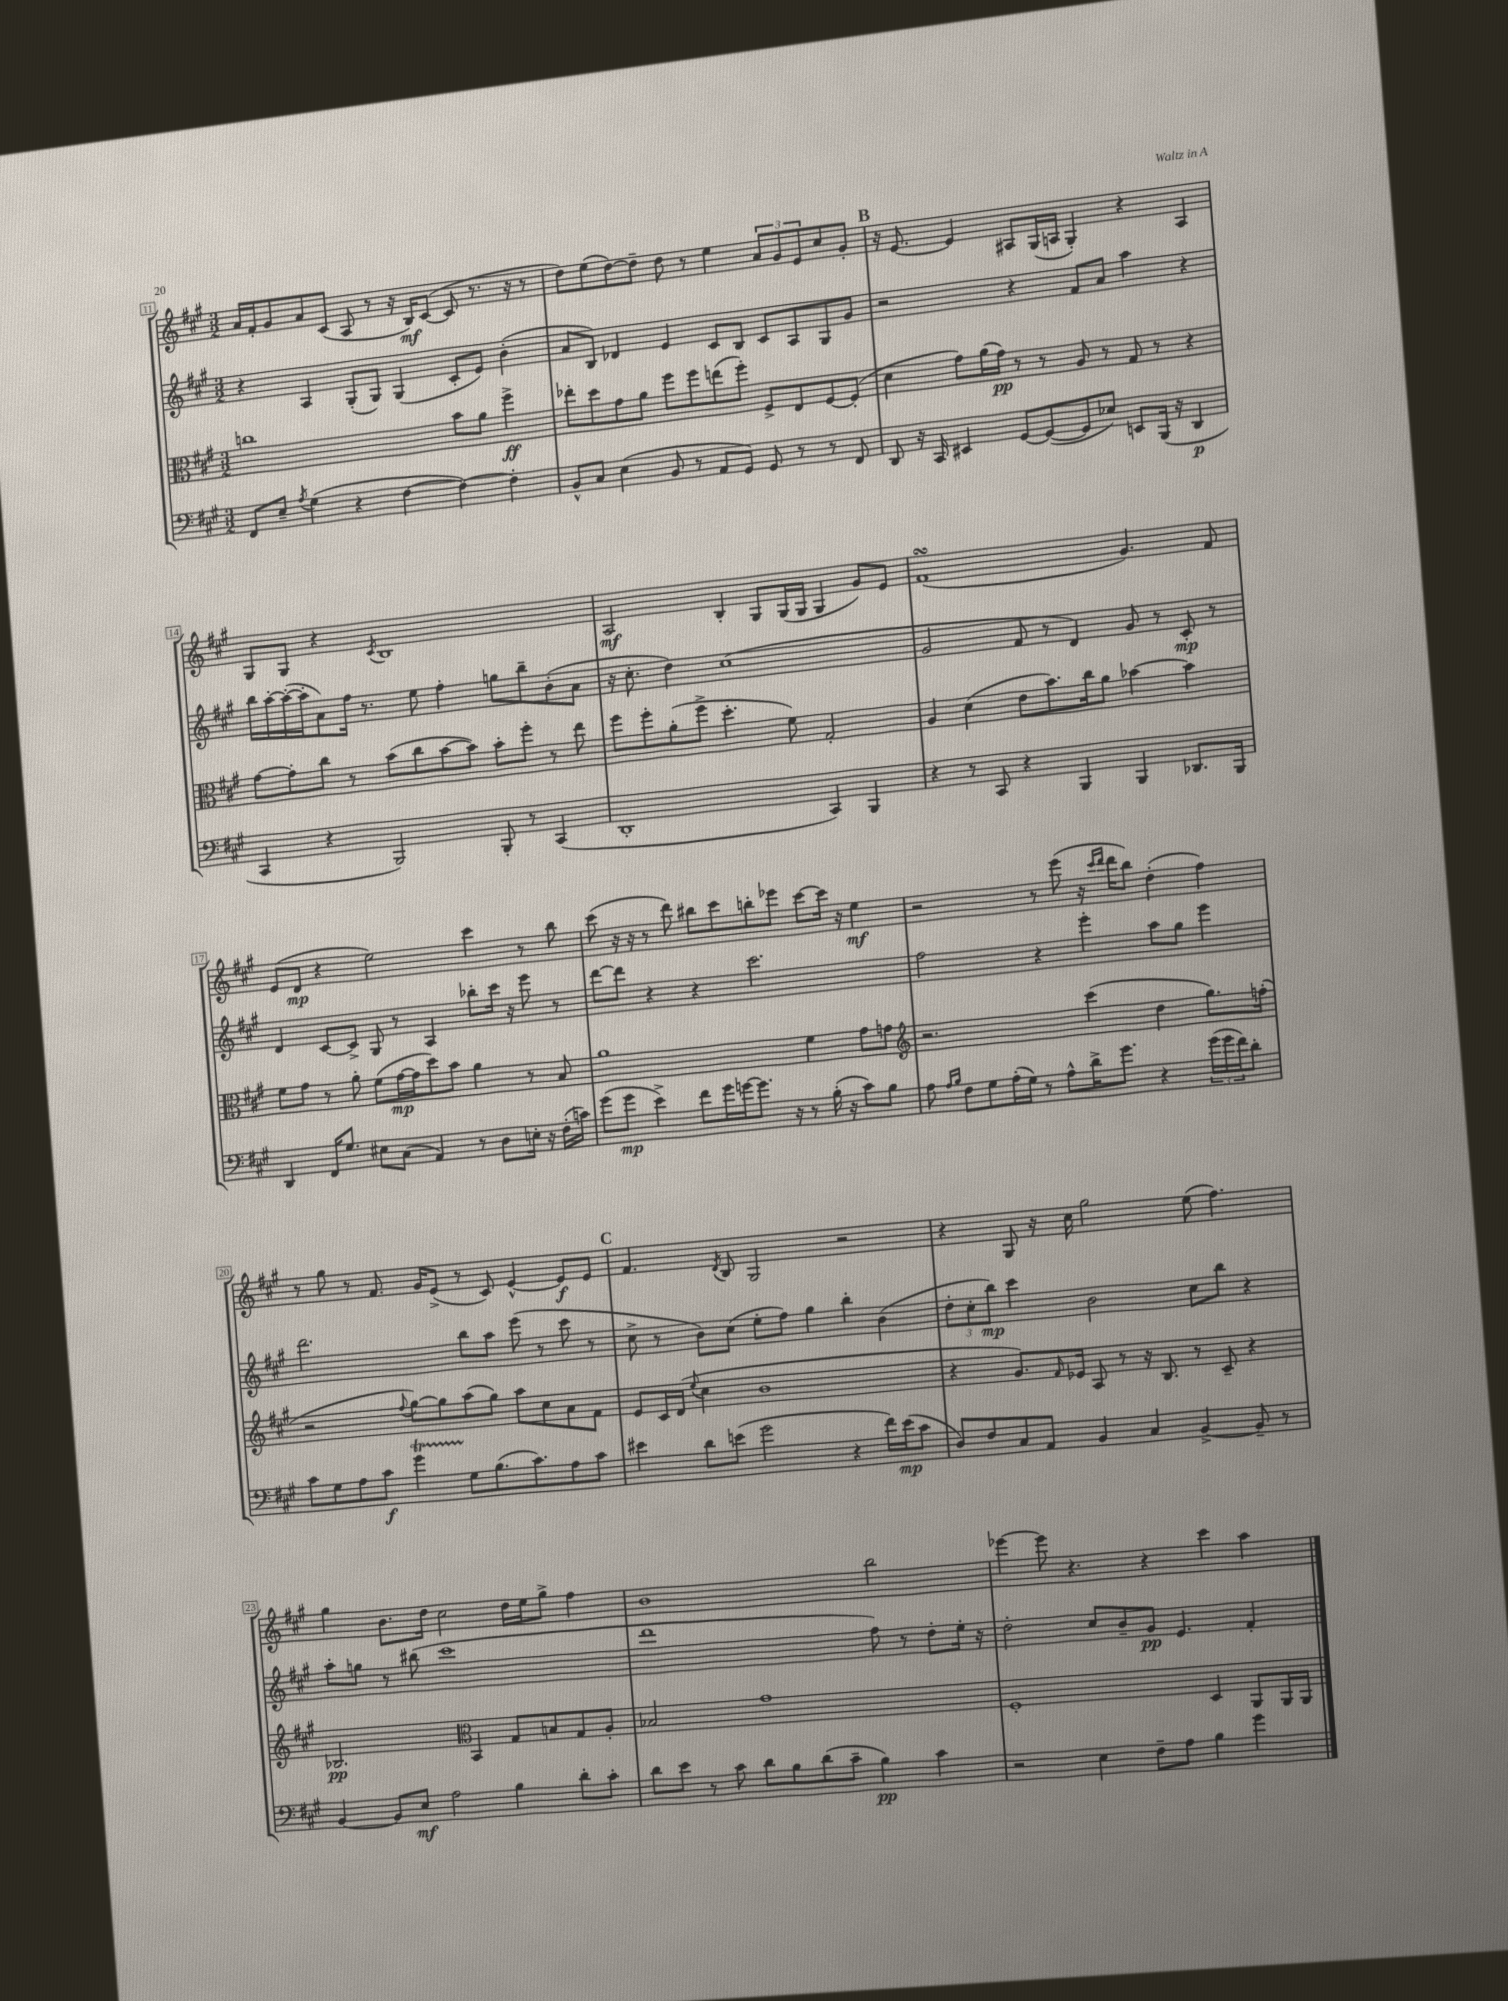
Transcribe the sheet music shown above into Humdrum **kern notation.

**kern	**kern	**kern	**kern
*staff4	*staff3	*staff2	*staff1
*clefF4	*clefC3	*clefG2	*clefG2
*k[f#c#g#]	*k[f#c#g#]	*k[f#c#g#]	*k[f#c#g#]
*M3/2	*M3/2	*M3/2	*M3/2
8FF#/L	1cc	4r	16a/LL
.	.	.	16f#'/J
8E~/J	.	.	8g#/
8qA/	.	.	.
(4G#\	.	4A/	8a/
.	.	.	(8c#/J
4r	.	(8G#'/L	8A/
.	.	8G#/J)	8r
[4F#\	.	(4G#/	16r
.	.	.	16B/LK)
.	.	.	([8c#/J
4F#\_)	8b\L	8c#'/L	8c#/]
.	8a\J	8e/J)	8.r
4F#'\]	4ff#^\	(4b'\	.
.	.	.	16r
.	.	.	8r
=	=	=	=
8BB^^/L	8ee-'\L	8a/L	8dd\L)
8C#/J	8dd\	8B/J)	(8ee\
(4E\	8g#\	4d-/	[8dd\)
.	8a\J	.	8dd~\]J
8BB/	8ff#\L	4e/	8dd\
8r	8ff#\	.	8r
8AA/L	(8ee\	8c#/L	4ee\
8GG#/J)	8ff#'\J)	8B/J	.
8GG#/	8F#^/L	8c#/L	12a/L
.	.	.	12g#/
8r	8E/	8A/	.
.	.	.	12e/
8r	[8F#/	8G#/	8cc#/
8FF#/	(8F#'/]J	8g#/J	8g#'/J
=	=	=	=
8DD/	4d\	2r	16r
.	.	.	[8.e/
16r	.	.	.
16CC#/	.	.	.
4EE#/	8g#\L)	.	4e/]
.	(16a\L	.	.
.	16g#\JJ)	.	.
[8GG#/L	8r	4r	8A#/L
(8GG#/_	8r	.	(16G#/L
.	.	.	16A/JJ
8GG#/]	8A/	8f#/L	4G#'/)
8E-/J)	8r	8a/J	.
8EE/L	8G#/	4aa\	4r
(16BBB/Jk	8r	.	.
16r	.	.	.
4DD/	4r	4r	4A/
=	=	=	=
4CC#/	[8g#\L	16bb\LL	8G#/L
.	.	[16aa'\	.
.	8g#'\]	(16aa'\_	8G#/J
.	.	16aa'\]J	.
4r	8cc#\J	8a\)	4r
.	8r	16ff#\Jk	.
.	.	8.r	.
.	.	.	8qc#/
2BBB/)	(8b\L	.	1B
.	8cc#\	8ee\	.
.	[8b\	4ff#'\	.
.	8b\]J)	.	.
8BBB'/	8b'\L	8gg\L	.
8r	8ff#'\J	8bb~\	.
(4CC#/	8r	(8b'\	.
.	8ee\	8a\J	.
=	=	=	=
1DD'	8ff#\L	16r	2A/
.	.	8.cc#'\	.
.	8ff#'\	.	.
.	(8a'\	4dd\)	.
.	8ff#^\J	.	.
.	4.dd'\	(1cc#	4B'/
.	.	.	8G#/L
.	8f#\)	.	(16G#/L
.	.	.	16G#/JJ
4CC#/)	2G#'/	.	4G#/
4BBB/	.	.	8g#/L)
.	.	.	8e/J
=	=	=	=
4r	4A/	2g#/	(1f#
8r	(4d\	.	.
8CC#/	.	.	.
4r	8e\L	8f#/	.
.	8.b\)	8r	.
4BBB/	.	4d/)	.
.	16cc#\k	.	.
.	8a\J	.	.
4BBB/	[4b-\	8g#/	4.g#/)
.	.	8r	.
8.DD-/L	4b-\]	8c#'/	.
.	.	8r	8f#/
16BBB/Jk	.	.	.
=	=	=	=
4DD/	8f#\L	4d/	(8e/L
.	8g#\J	.	8d/J
16FF#/LK	8r	[8c#/L	4r
8.G#/J	.	.	.
.	8a'\	8c#^/]J	.
8E#\L	(8f#\L	8G#/	2ee\)
(8C#\J	[16g#\L	8r	.
.	16g#\]J	.	.
4AA/)	8dd\)	4A/	.
.	8b\J	.	.
8r	4a\	8bb-'\L	4ccc#\
8D\L	.	16ccc#\Jk	.
.	.	16r	.
16E'\Jk	8r	8eee\	8r
16r	.	.	.
(16F#'\LL	8B/	8r	8bb\
16c\JJ)	.	.	.
=	=	=	=
(8g#\L	1a	[8ddd\L	(8ccc#\
8g#\J	.	8ddd\]J	16r
.	.	.	16r
4e^\)	.	4r	8r
.	.	.	8ddd\)
8f#\L	.	4r	8bb#\L
16g#\L	.	.	8ccc#\
[16g\J	.	.	.
8.g\]J	.	2.ccc#\	8bb'\
.	.	.	8eee-\J
16r	.	.	.
8r	4f#\	.	[8ccc#\L
(16B'\	.	.	16ccc#\]Jk
16r	.	.	16r
8c#\L)	8g#\L	.	4ee\
8B\J	8g\J	.	.
=	=	=	=
*	*clefG2	*	*
8A\	2.r	2ff#\	2r
16qqA/LL	.	.	.
16qqB/JJ	.	.	.
8F#\L	.	.	.
8G#\	.	.	.
(16A'\L	.	.	.
16G#\JJ)	.	.	.
8r	.	4r	8r
8A^^\L	.	.	(8eee\
16d^\K	(4ccc#\	4eee'\	16r
.	.	.	16qqccc#/LL
.	.	.	16qqddd/JJ
8.g#\J	.	.	16ddd\LK
.	.	.	8bb\J)
4r	4dd\	8aa\L	(4dd'\
.	.	8gg#\J	.
(24g#\LL	8.gg#\L)	4eee\	4ff#\)
24g#\	.	.	.
24f#\J)	.	.	.
8d'\J	.	.	.
.	(16ff'\Jk	.	.
=	=	=	=
8c#\L	2r	2.ddd\	8r
8G#\	.	.	8gg#\
8A\	.	.	8r
8c#\J	.	.	8.f#/
.	8qqff#/	.	.
4g#\	[8gg#\L)	.	.
.	.	.	16g#/LK
.	8gg#\]	.	(8e^/J
8G#\L	(8aa\	8bb\L	8r
(8.B\	8gg#\J)	8aa\J	8c#/)
.	8aa\L	(8eee\	[4e^^/
8.c#\)	.	.	.
.	8cc#\	8r	.
8A\	8a\	8ccc#\	8e/]L
8c#\J	8f#\J	8r	8e/J
=	=	=	=
4e#\	8e/L	8cc#^\	4.f#/
.	16c#/L	8r	.
.	(16d/JJ	.	.
.	8qqee/	.	.
8d\L	4cc#\	8b\L)	.
.	.	.	8qd/
(8e\J	.	(8cc#\J	8B/
2g#\	1b	8ee'\L	2G#/
.	.	8ff#\J)	.
.	.	4gg#\	.
4r	.	4bb'\	2r
16f#\LL)	.	(4b\	.
(16e\J	.	.	.
8c#\J	.	.	.
=	=	=	=
8D/L)	4r	12dd'\L	4r
.	.	12cc#'\	.
8F#/	.	.	.
.	.	12bb\J)	.
8C#/	8.g#/L)	4ccc#\	8G#/
8AA/J	.	.	16r
.	16qqf#/	.	.
.	16e-/Jk	.	16cc#\
4BB/	8A/	2b\	2gg#\
.	8r	.	.
4C#/	16r	.	.
.	8.B/	.	.
[4BB^/	8r	8cc#\L	(8ee\
.	8c#~/	8bb\J	4.ff#\)
8BB~/]	4r	4r	.
8r	.	.	.
=	=	=	=
[4BB/	2.B-/	8aa'\L	4gg#\
.	.	8gg\J	.
8BB/]L	.	8r	8.b\L
8E/J	.	(8bb#\	.
.	.	.	16dd\Jk
2A\	.	1ccc#	2cc#\
*	*clefC3	*	*
.	4BB/	.	.
4B\	8G#/L	.	16dd\LL
.	.	.	16ee\J
.	8B/	.	8gg#^\J
8d'\L	8G#/	.	4ff#\
8c#'\J	8A'/J	.	.
=	=	=	=
8d\L	2B-/	1ddd	1b
8e\J	.	.	.
8r	.	.	.
8c#\	.	.	.
8d\L	1g#	.	.
8B\	.	.	.
(8d\	.	.	.
8c#~\J	.	.	.
4B\)	.	8ff#\)	2bb\
.	.	8r	.
4c#\	.	8dd'\L	.
.	.	16ee'\Jk	.
.	.	16r	.
=	=	=	=
2r	1F#'	2dd'\	[4eee-\
.	.	.	8eee-\]
.	.	.	4.r
4E\	.	8cc#/L	.
.	.	8b~/	.
8F#~\L	.	8g#/J	4r
8A\J	.	4.e/	.
4B\	4D/	.	4ccc#\
4g#\	8AA/L	4f#'/	4aa\
.	16AA/L	.	.
.	16AA/JJ	.	.
==	==	==	==
*-	*-	*-	*-
